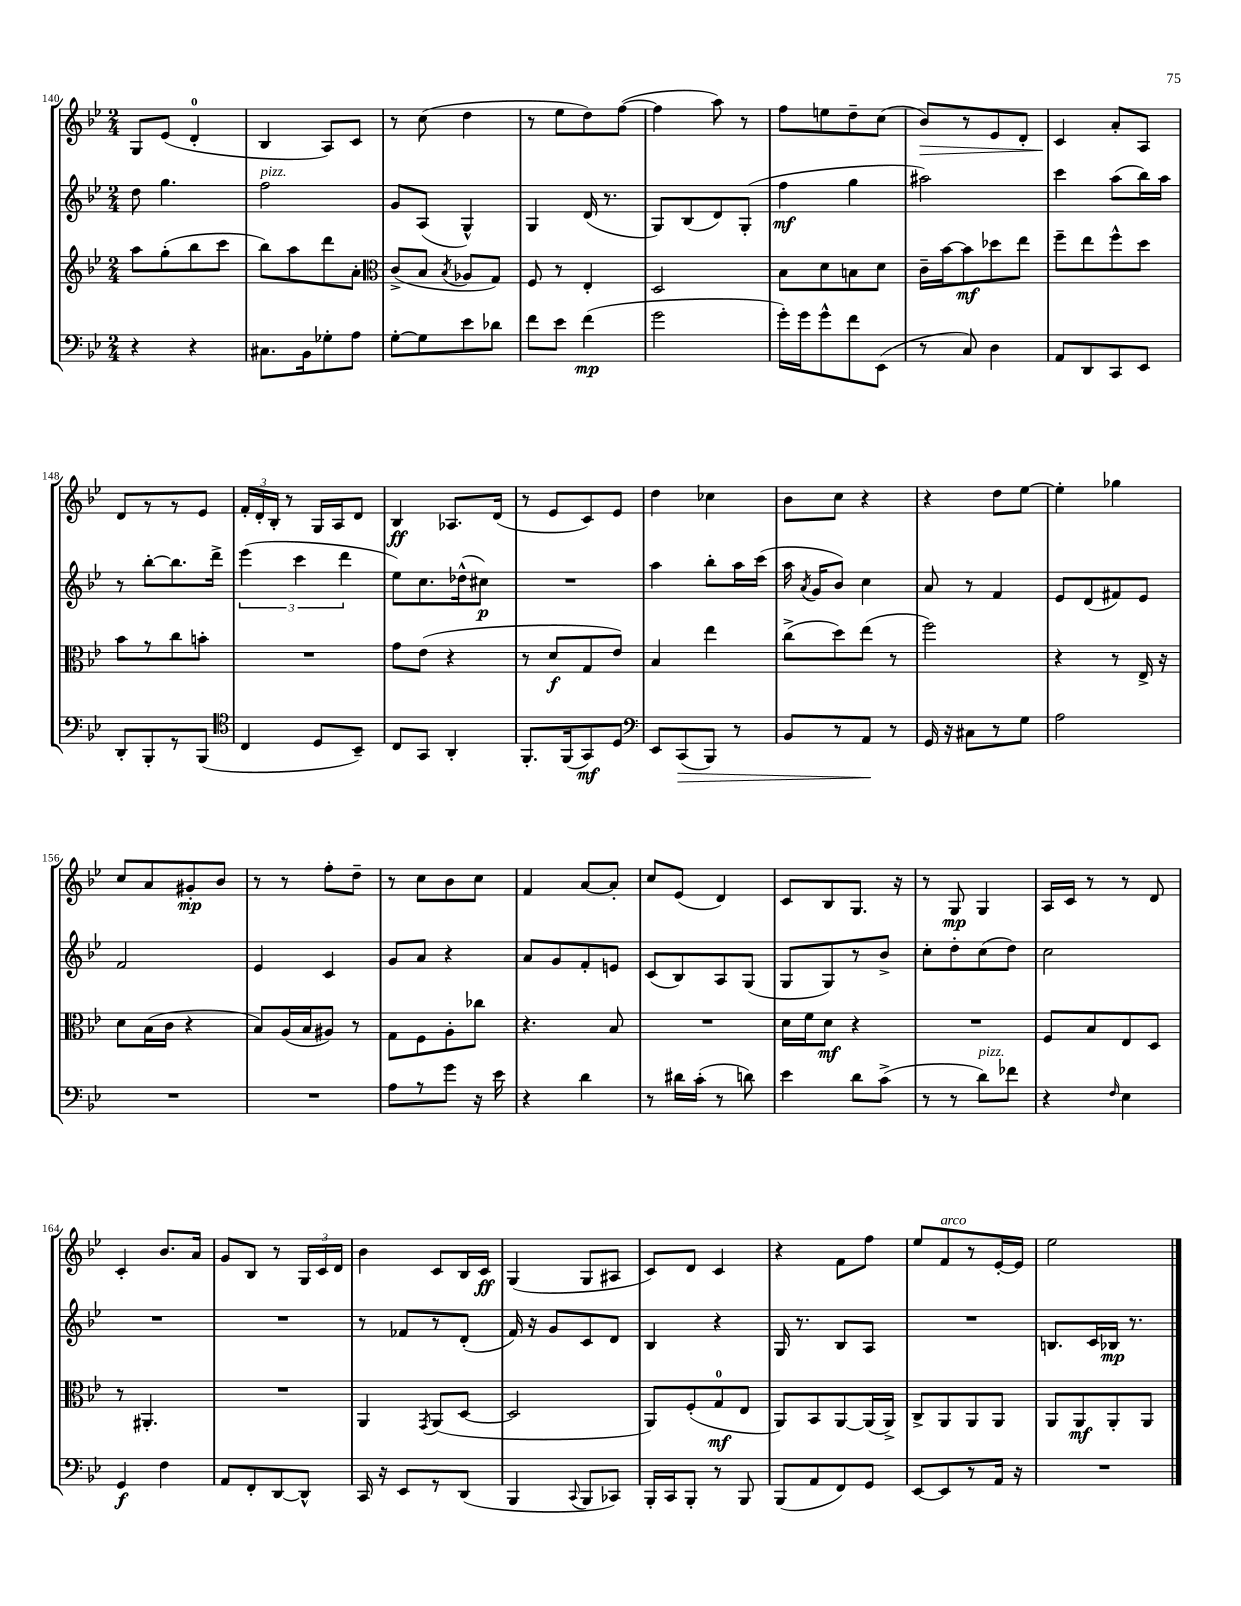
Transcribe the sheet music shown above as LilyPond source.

<<
\new StaffGroup <<
\new Staff = "s0" {
    \clef treble \key bes \major \numericTimeSignature \time 2/4
    \autoBeamOff g8[ ees'8]( d'4-0-. |
    bes4 a8[) c'8] |
    r8 c''8( d''4 |
    r8 ees''8[ d''8) f''8]~( |
    f''4 a''8) r8 |
    f''8[ e''8 d''8-- c''8]( |
    bes'8[\>) r8 ees'8 d'8]-. |
    c'4\! a'8[-. a8] |
    d'8[ r8 r8 ees'8] |
    \tuplet 3/2 { f'16[-. d'16-. bes16]-. } r8 g16[ a16 d'8] |
    bes4\ff aes8.[ d'16]( |
    r8 ees'8[ c'8) ees'8] |
    d''4 ces''4 |
    bes'8[ c''8] r4 |
    r4 d''8[ ees''8]~ |
    ees''4-. ges''4 |
    c''8[ a'8 gis'8-.\mp bes'8] |
    r8 r8 f''8[-. d''8]-- |
    r8 c''8[ bes'8 c''8] |
    f'4 a'8[~ a'8]-. |
    c''8[ ees'8]( d'4) |
    c'8[ bes8 g8.] r16 |
    r8 g8\mp g4 |
    a16[ c'16] r8 r8 d'8 |
    c'4-. bes'8.[ a'16] |
    g'8[ bes8] r8 \tuplet 3/2 { g16[ c'16 d'16] } |
    bes'4 c'8[ bes16 c'16]\ff |
    g4( g8[ ais8] |
    c'8[) d'8] c'4 |
    r4 f'8[ f''8] |
    ees''8[ f'8^\markup { \italic "arco" } r8 ees'16~-. ees'16] |
    ees''2 \bar "|." |
}
\new Staff = "s1" {
    \clef treble \key bes \major \numericTimeSignature \time 2/4
    \autoBeamOff d''8 g''4. |
    f''2^\markup { \italic "pizz." } |
    g'8[ a8]( g4-^) |
    g4 d'16( r8. |
    g8[) bes8( d'8) g8]-.( |
    f''4\mf g''4 |
    ais''2) |
    c'''4 a''8[( bes''16) a''16] |
    r8 bes''8[~-. bes''8. d'''16]-> |
    \tuplet 3/2 { ees'''4( c'''4 d'''4 } |
    ees''8[) c''8. des''16-^( cis''8]\p) |
    R2 |
    a''4 bes''8[-. a''16 c'''16]( |
    a''16 \acciaccatura { a'8 } g'16[ bes'8]) c''4 |
    a'8 r8 f'4 |
    ees'8[ d'8( fis'8) ees'8] |
    f'2 |
    ees'4 c'4 |
    g'8[ a'8] r4 |
    a'8[ g'8 f'8-. e'8] |
    c'8[( bes8) a8 g8]( |
    g8[ g8) r8 bes'8]-> |
    c''8[-. d''8-. c''8( d''8]) |
    c''2 |
    R2 |
    R2 |
    r8 fes'8[ r8 d'8]-.( |
    f'16) r16 g'8[ c'8 d'8] |
    bes4 r4 |
    g16 r8. bes8[ a8] |
    R2 |
    b8.[ c'16 bes16]\mp r8. \bar "|." |
}
\new Staff = "s2" {
    \clef treble \key bes \major \numericTimeSignature \time 2/4
    \autoBeamOff a''8[ g''8-.( bes''8 c'''8] |
    bes''8[) a''8 d'''8 a'8]-. |
    \clef alto c'8[->( bes8] \acciaccatura { bes8 } aes8[ g8]) |
    f8 r8 ees4-. |
    d2 |
    bes8[ d'8 b8 d'8] |
    c'16[-- bes'16~ bes'8\mf des''8 ees''8] |
    f''8[-- ees''8 f''8-^ d''8] |
    bes'8[ r8 c''8 b'8]-. |
    R2 |
    g'8[ ees'8]( r4 |
    r8 d'8[\f g8 ees'8]) |
    bes4 ees''4 |
    c''8[->( d''8) ees''8]( r8 |
    f''2) |
    r4 r8 ees16-> r16 |
    d'8[ bes16( c'16] r4 |
    bes8[) a16( bes16 ais8]) r8 |
    g8[ f8 a8-. ces''8] |
    r4. bes8 |
    R2 |
    d'16[ f'16 d'8]\mf r4 |
    R2 |
    f8[ bes8 ees8 d8] |
    r8 ais,4.-. |
    R2 |
    a,4 \acciaccatura { g,8 } a,8[( d8]~ |
    d2 |
    a,8[) f8-.( g8-0\mf ees8] |
    a,8[) bes,8 a,8~ a,16( a,16]->) |
    c8[-> a,8 a,8 a,8] |
    a,8[ a,8\mf a,8-. a,8] \bar "|." |
}
\new Staff = "s3" {
    \clef bass \key bes \major \numericTimeSignature \time 2/4
    \autoBeamOff r4 r4 |
    cis8.[ bes,16 ges8-. a8] |
    g8[~-. g8 ees'8 des'8] |
    f'8[ ees'8] f'4\mp( |
    g'2 |
    g'16[-.) g'16 g'8-^ f'8 ees,8]( |
    r8 c8) d4 |
    a,8[ d,8 c,8 ees,8] |
    d,8[-. bes,,8-. r8 bes,,8]( |
    \clef tenor c4 d8[ bes,8]--) |
    c8[ g,8] a,4-. |
    f,8.[-. f,16( g,8\mf) d8] |
    \clef bass ees,8[ c,8\>( bes,,8]) r8 |
    bes,8[ r8 a,8]\! r8 |
    g,16 r16 cis8[ r8 g8] |
    a2 |
    R2 |
    R2 |
    a8[ r8 g'8] r16 ees'16 |
    r4 d'4 |
    r8 dis'16[ c'16]-.( r8 d'8) |
    ees'4 d'8[ c'8]->( |
    r8 r8 d'8[^\markup { \italic "pizz." }) fes'8] |
    r4 \grace { f16 } ees4 |
    g,4\f f4 |
    a,8[ f,8-. d,8~ d,8]-^ |
    c,16 r16 ees,8[ r8 d,8]( |
    bes,,4 \appoggiatura { c,8 } bes,,8[ ces,8]) |
    bes,,16[-. c,16 bes,,8]-. r8 bes,,8 |
    bes,,8[( a,8 f,8) g,8] |
    ees,8[~ ees,8 r8 a,16] r16 |
    R2 \bar "|." |
}
>>
>>
\layout { \context { \Score currentBarNumber = #140 } }
